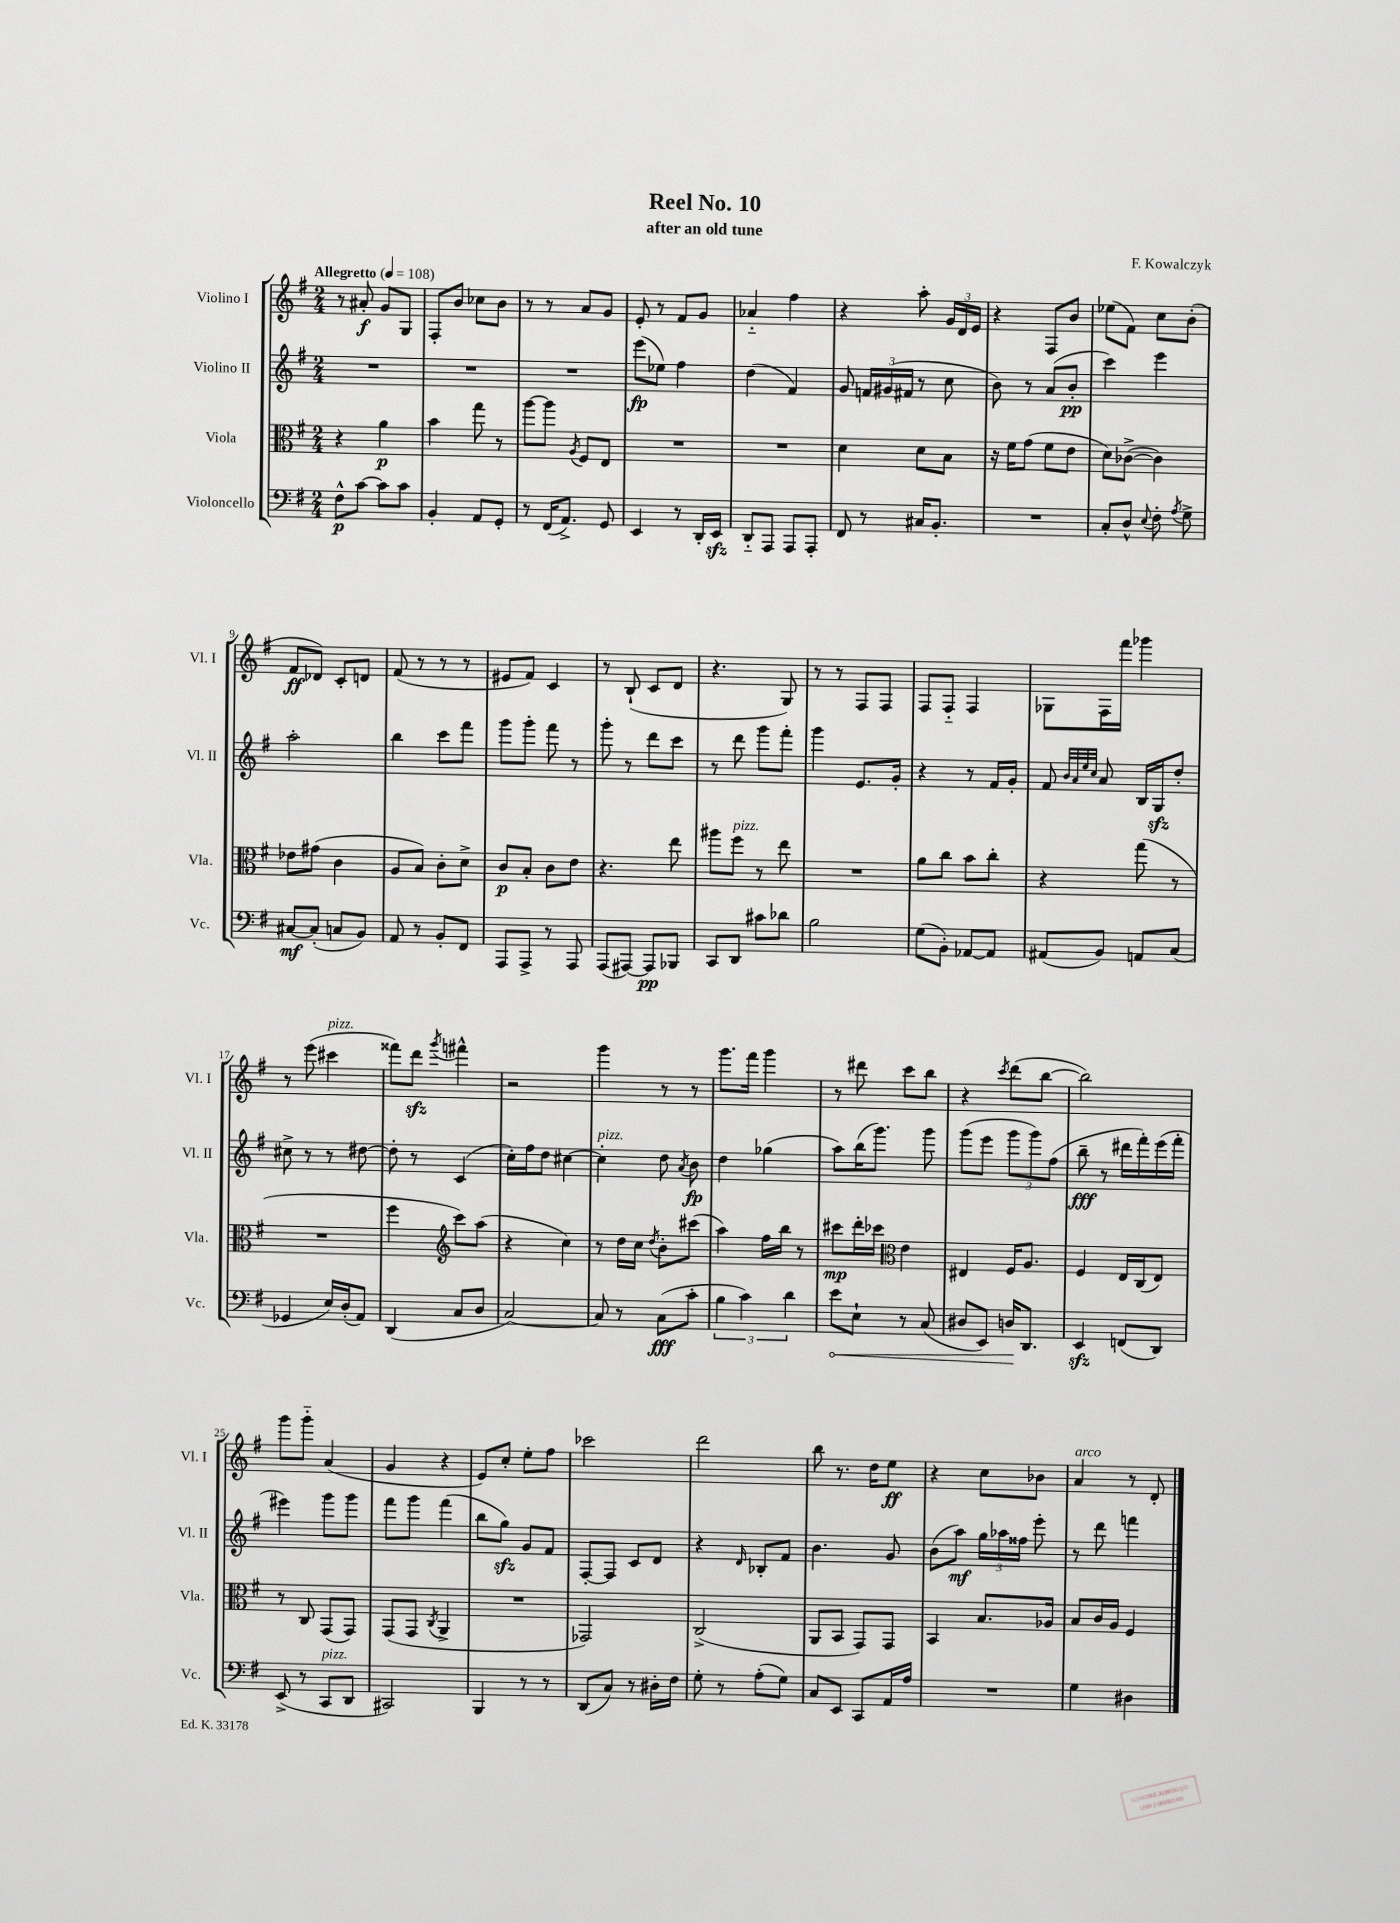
\header { title = "Reel No. 10" composer = "F. Kowalczyk" subtitle = "after an old tune" }
<<
\new StaffGroup <<
\new Staff = "s0" \with { instrumentName = "Violino I" shortInstrumentName = "Vl. I" } {
    \clef treble \key g \major \numericTimeSignature \time 2/4 \tempo "Allegretto" 4 = 108
    \autoBeamOff r8 ais'8-.\f g'8[ g8] |
    fis8[-. b'8] ces''8[ b'8] |
    r8 r8 a'8[ g'8] |
    e'8-. r8 fis'8[ g'8] |
    aes'4-_ fis''4 |
    r4 a''8-. \tuplet 3/2 { g'16[ d'16 e'16] } |
    r4 fis8[ b'8] |
    ees''8[( fis'8]) c''8[ b'8]-.( |
    fis'8[\ff des'8]) c'8[-. d'8] |
    fis'8( r8 r8 r8 |
    eis'8[ fis'8]) c'4 |
    r8 b8-!( c'8[ d'8] |
    r4. g8) |
    r8 r8 fis8[ fis8] |
    fis8[ fis8]-_ fis4 |
    ges8[ fis16 fis'''16] ges'''4 |
    r8 e'''8( cis'''4^\markup { \italic "pizz." } |
    fisis'''8[) d'''8]\sfz \acciaccatura { g'''8 } fis'''4-^ |
    r2 |
    g'''4 r8 r8 |
    g'''8.[ fis'''16] g'''4 |
    r8 dis'''8 c'''8[ b''8] |
    r4 \acciaccatura { c'''8 } d'''8[( b''8]~ |
    b''2) |
    g'''8[ g'''8]-_ a'4( |
    g'4 r4 |
    e'8[) c''8]-. e''8[-. fis''8] |
    ces'''2 |
    d'''2 |
    b''8 r8. d''16[ e''8]\ff |
    r4 c''8[ bes'8] |
    a'4^\markup { \italic "arco" } r8 d'8-. \bar "|." |
}
\new Staff = "s1" \with { instrumentName = "Violino II" shortInstrumentName = "Vl. II" } {
    \clef treble \key g \major \numericTimeSignature \time 2/4
    \autoBeamOff R2 |
    R2 |
    R2 |
    e'''8[\fp( ees''8]) fis''4 |
    d''4( fis'4) |
    g'8 \tuplet 3/2 { f'16[ gis'16( fis'16] } r8 c''8 |
    b'8) r8 a'8[( b'8]-.\pp |
    c'''4) e'''4 |
    a''2-. |
    b''4 c'''8[ fis'''8] |
    g'''8[ g'''8]-. fis'''8 r8 |
    g'''8-. r8 d'''8[ c'''8] |
    r8 d'''8 g'''8[ fis'''8]-. |
    g'''4 e'8.[ g'16]-. |
    r4 r8 fis'16[ g'16]-. |
    fis'8 \grace { b'32[ a'32 e''32 c''32] } a'8 b16[ g16\sfz d''8]-. |
    cis''8-> r8 r8 dis''8~ |
    dis''8-. r8 c'4( |
    c''16[-.) fis''16 d''8] cis''4~ |
    cis''4-.^\markup { \italic "pizz." } d''8 \acciaccatura { a'8 } b'8\fp |
    d''4 ges''4( |
    a''8[) b''16( g'''8.]) g'''8 |
    g'''8[( e'''8] \tuplet 3/2 { g'''8[ g'''8) fis''8]( } |
    b''8--\fff r8 dis'''16[ fis'''16-.) e'''16( fis'''16]-. |
    eis'''4) g'''8[ g'''8] |
    fis'''8[ g'''8] fis'''4( |
    b''8[ g''8]\sfz) g'8[ fis'8] |
    fis8[~-. fis8] c'8[ d'8] |
    r4 \grace { d'16 } bes8[-. fis'8] |
    b'4. g'8 |
    b'8[( a''8]\mf) \tuplet 3/2 { g''16[ aes''16 fisis''16] } e'''8-. |
    r8 d'''8 f'''4 \bar "|." |
}
\new Staff = "s2" \with { instrumentName = "Viola" shortInstrumentName = "Vla." } {
    \clef alto \key g \major \numericTimeSignature \time 2/4
    \autoBeamOff r4 a'4\p |
    b'4 g''8 r8 |
    a''8[~ a''8] \acciaccatura { a8 } fis8[ e8] |
    R2 |
    R2 |
    d'4 d'8[ b8] |
    r16 fis'16[ g'8]( fis'8[ e'8] |
    d'8[) ces'8]~->( ces'4) |
    ees'8[ gis'8]( c'4 |
    a8[ b8]) c'8[-. d'8]-> |
    c'8[\p b8]-. c'8[ e'8] |
    r4. e''8 |
    ais''8[ fis''8]^\markup { \italic "pizz." } r8 e''8 |
    R2 |
    a'8[ c''8] b'8[ c''8]-. |
    r4 g''8( r8 |
    R2 |
    fis''4 \clef treble c'''8[) a''8]( |
    r4 c''4) |
    r8 d''16[ c''16] \acciaccatura { d''8 } b'8[-. cis'''8]( |
    a''4) fis''16[ b''16] r8 |
    cis'''8[\mp d'''16-. ces'''16] \clef alto e'4 |
    eis4 fis16[ a8.] |
    fis4 e16[ c16( e8]) |
    r8 c8 g,8[( g,8]) |
    g,8[( g,8] \acciaccatura { c8 } a,4-> |
    R2 |
    ges,2) |
    c2->( |
    a,8[ b,8] g,8[) g,8] |
    b,4 b8.[ aes16] |
    b8[ c'16 a16] fis4 \bar "|." |
}
\new Staff = "s3" \with { instrumentName = "Violoncello" shortInstrumentName = "Vc." } {
    \clef bass \key g \major \numericTimeSignature \time 2/4
    \autoBeamOff fis8[-^\p c'8]~ c'8[ c'8] |
    b,4-. a,8[ g,8]-. |
    r8 fis,16[( a,8.]->) g,8 |
    e,4 r8 d,16[-. e,16]\sfz |
    d,8[-_ a,,8] a,,8[ a,,8]-. |
    fis,8 r8 cis16[ b,8.]-. |
    R2 |
    c8[-. d8]-^ \appoggiatura { e8 } fis8-. \acciaccatura { a8 } g8-> |
    cis8[~\mf cis8]-.( c8[ b,8]) |
    a,8 r8 b,8[-. fis,8] |
    a,,8[ a,,8]-> r8 a,,8 |
    a,,8[( ais,,8]~) ais,,8[\pp bes,,8] |
    c,8[ d,8] cis'8[ des'8] |
    b2 |
    g8[( b,8]-.) aes,8[~ aes,8] |
    ais,8[( b,8]) a,8[ c8]( |
    ges,4 e16[) d16-.( a,8]) |
    d,4( c8[ d8] |
    c2~) |
    c8 r8 c8[\fff( c'8]-. |
    \tuplet 3/2 { b4 c'4) d'4 } |
    \once \override Hairpin.circled-tip = ##t e'8[\< e8]-! r8 c8( |
    dis8[ e,8]) d16[\! d,8.] |
    e,4\sfz f,8[( d,8]) |
    e,8->( r8 c,8[^\markup { \italic "pizz." } d,8] |
    cis,2) |
    b,,4 r8 r8 |
    d,8[( c8]) r8 dis16[-. fis16] |
    g8-. r8 a8[-.( g8]) |
    c8[ e,8] c,8[ a,16 a16] |
    R2 |
    g4 dis4 \bar "|." |
}
>>
>>
